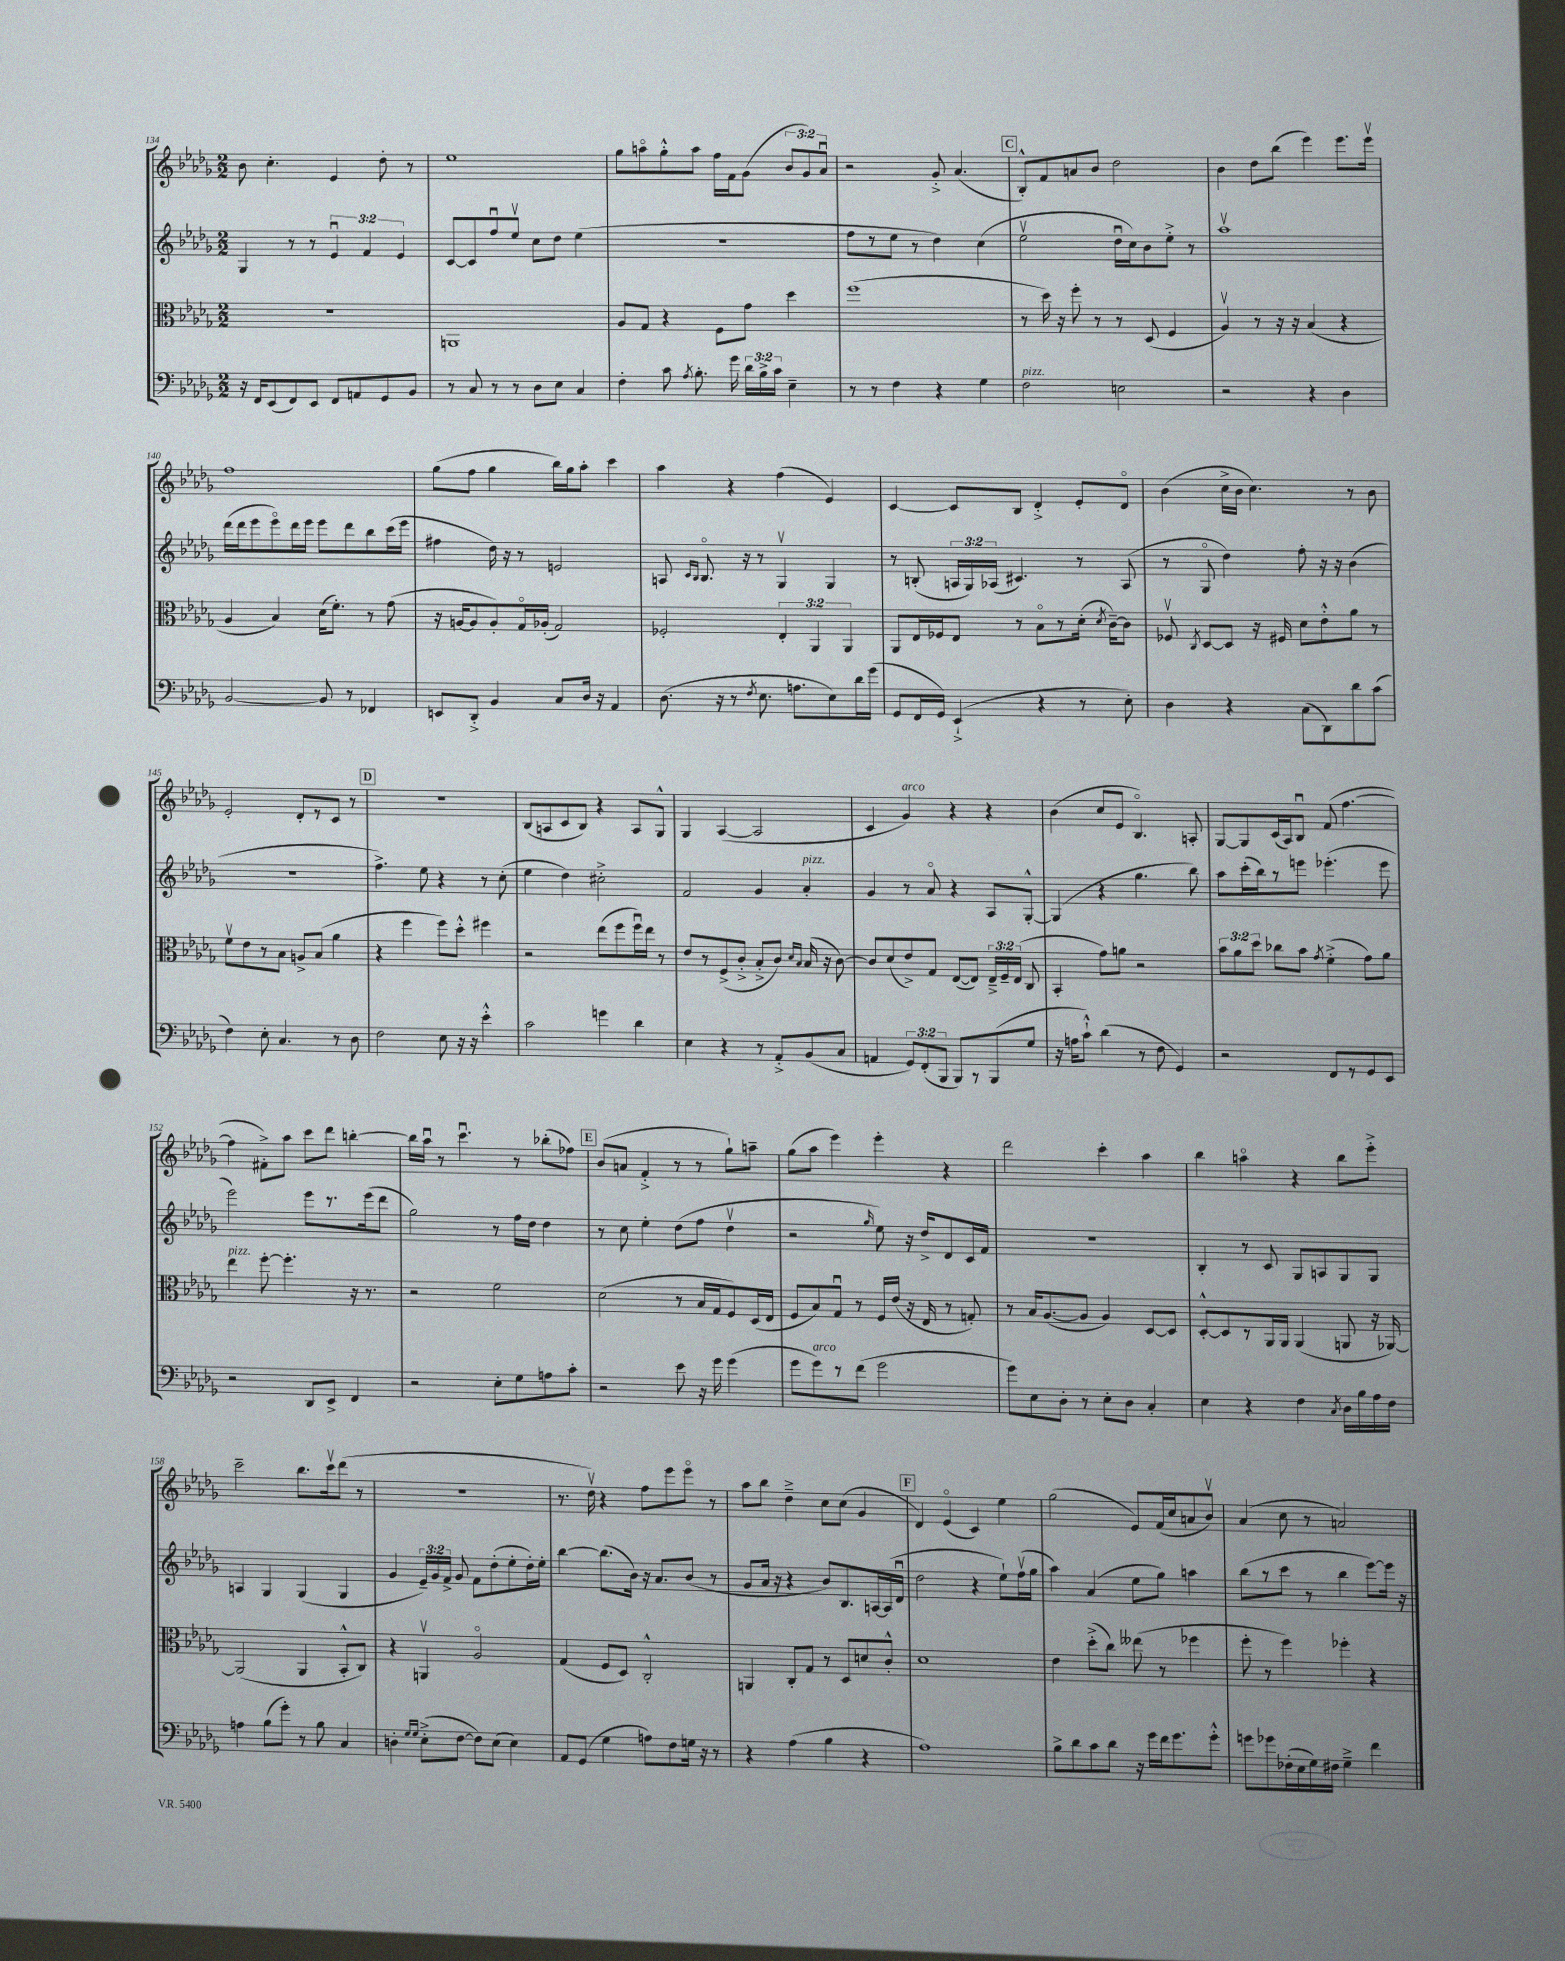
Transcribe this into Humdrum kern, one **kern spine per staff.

**kern	**kern	**kern	**kern
*part4	*part3	*part2	*part1
*staff4	*staff3	*staff2	*staff1
*clefF4	*clefC3	*clefG2	*clefG2
*k[b-e-a-d-g-]	*k[b-e-a-d-g-]	*k[b-e-a-d-g-]	*k[b-e-a-d-g-]
*M2/2	*M2/2	*M2/2	*M2/2
=134	=134	=134	=134
16r	1r	4G-/	8b-\
16FF/KL	.	.	.
(8EE-/	.	.	4.cc'\
8FF/)	.	8r	.
8EE-/J	.	8r	.
8FF/L	.	6e-u/	4e-/
8AAn/	.	.	.
.	.	6f/	.
8GG-/	.	.	8dd-'\
.	.	6e-/	.
8BB-/J	.	.	8r
=135	=135	=135	=135
8r	1AAn	[8c/L	1ee-
8C/	.	8c/]	.
8r	.	8ffu/	.
8r	.	8ee-v/J	.
8D-\L	.	8cc\L	.
8E-\J	.	8dd-\J	.
4C/	.	(4ee-\	.
=136	=136	=136	=136
4F'\	8A-/L	1r	8gg-\L
.	8G-/J	.	8aan\
8c\	4r	.	8gg-'^^\
8qA-/	.	.	.
8.B-'\	.	.	8aa\J
.	8F\L	.	16ff\LL
16g-\	.	.	16f\J
24d-\LL	8g-\J	.	(8g-\J
24B-^\	.	.	.
24c\JJ	.	.	.
4E-~\	4dd-\	.	12b-/L
.	.	.	12g-/)
.	.	.	12a-u/J
=137	=137	=137	=137
8r	(1ff	8ff\L	2r
8r	.	8r	.
4F\	.	8ee-\J	.
.	.	8r	.
4r	.	4dd-\)	8g-'^/
.	.	.	(4.a-/
4G-\	.	(4cc\	.
!!LO:REH:place=s1:t=C
=138	=138	=138	=138
!LO:TX:a:i:t=pizz.	!	!	!
2F\	8r	2ee-v\	8B-'^^/L)
.	16dd-\)	.	8f/
.	16r	.	.
.	8ff'\	.	8an/
.	8r	.	8b-/J
2En\	8r	16dd-u\LL	2dd-\
.	.	16cc\J)	.
.	(8D-/	8b-\	.
.	4F/	8ee-'^\J	.
.	.	8r	.
=139	=139	=139	=139
2r	4A-v/)	1aa-v	4b-\
.	8r	.	8dd-\L
.	16r	.	(8bb-\J
.	16r	.	.
4r	(4B-/	.	4eee-\)
4D-\	4r	.	8.eee-\L
.	.	.	16eee-v\Jk
!!LO:LB:g=z
=140	=140	=140	=140
[2BB-/	4A-/	(16ddd-\LL	1ff
.	.	16ddd-\J	.
.	.	8eee-\	.
.	4B-/)	8eee-\)	.
.	.	16ddd-\L	.
.	.	16eee-\JJ	.
8BB-/]	(16d-\KL	8eee-\L	.
.	8.f'\J)	.	.
8r	.	8ddd-\	.
4FF-X/	8r	8bb-\	.
.	(8g-\	(16ccc\L	.
.	.	16eee-\JJ	.
=141	=141	=141	=141
8EEn/L	16r	4ff#X\	(8gg-\L
.	[16An/KL	.	.
8DD-'^/J	8A/]	.	8ff\J
4BB-/	8A'/)	16dd-\)	4gg-\
.	.	16r	.
.	16G-/L	8r	.
.	(16A-X'/JJ	.	.
8C/L	2G-/)	2en/	16bb-\LL)
.	.	.	16gg-\J
16D-/Jk	.	.	8aa-'\J
16r	.	.	.
4AA-/	.	.	4ccc\
=142	=142	=142	=142
(8.D-\	2F-X'/	8An/	4aa-\
.	.	16qqc/LL	.
.	.	16qqB-/JJ	.
.	.	8.B-/	.
16r	.	.	.
8r	.	.	4r
.	.	16r	.
8qF/	.	.	.
8.E-\	.	8r	.
.	6E-'/	4G-v/	(4ff\
8.An\L	.	.	.
.	6AA-/	.	.
8E-\)	.	4G-/	4e-/)
.	6AA-/	.	.
16d-\L	.	.	.
(16g-\JJ	.	.	.
=143	=143	=143	=143
8GG-/L	8AA-/L	8r	[4c/
16FF/L	16E-/L	(8Bn'/	.
16GG-/JJ)	16F-X/J	.	.
(4EE-`^/	8E-/J	24An/LL	8c/L]
.	.	24G-/)	.
.	.	(24A-X/JJ	.
.	8r	4.c#X/)	8B-/J
4r	8B-\L	.	4d-'^/
.	8r	.	.
8r	(16d-'\Jk	8r	8e-'/L
.	8qd-/	.	.
.	[16c~\KL)	.	.
8E-'\)	8c\J]	(8A-/	8d-/J
=144	=144	=144	=144
4D-\	8F-Xv/	8r	(4b-\
.	8qC/	.	.
.	[8D-/L	8G-/	.
4r	8D-/J]	4dd-\)	16cc^\LL
.	.	.	16b-\JJ
.	16r	.	4.cc\)
.	16F#X/	.	.
(8C\L	8d-\L	8ff'\	.
8DD-\)	8e-'^^\	16r	.
.	.	16r	.
8d-\	8a-\J	(4b-\	8r
(8c\J	8r	.	8b-\
!!LO:LB:g=z
=145	=145	=145	=145
4F\)	8fv\L	1r	2e-'/
.	8e-\	.	.
8E-'\	8r	.	.
4.C/	8B-\J	.	.
.	8An^/L	.	8d-'/L
.	(8B-/J	.	8r
8r	4a-\	.	8c/J
8D-\	.	.	8r
!!LO:REH:place=s1:t=D
=146	=146	=146	=146
2F\	4r	4.ff^\)	1r
.	4ff\	.	.
.	.	8ee-\	.
8E-\	8ff\L)	4r	.
16r	8dd-'^^\J	.	.
16r	.	.	.
4e-'^^\	4ff#X\	8r	.
.	.	(8cc'\	.
=147	=147	=147	=147
2c\	2r	4ee-\	(8B-/L
.	.	.	8An/
.	.	4dd-\)	8c/
.	.	.	8B-/J)
4gn\	(8ee-\L	2cc#X'^\	4r
.	8ff\	.	.
4d-\	16ffu\L)	.	8A/L
.	16ee-\JJ	.	.
.	8r	.	8G-^^/J
=148	=148	=148	=148
4E-\	8e-/L	2f/	4G-/
.	8r	.	.
4r	(8F^/	.	([4A-/
.	8c'^/J	.	.
8r	8B-'^/L	4g-/	2A-/]
8AA-'^/L	8c/J)	.	.
.	16qqd-/LL	.	.
.	16qqB-/JJ	.	.
!	!	!LO:TX:a:i:t=pizz.	!
(8BB-/	(16B-/	4a-'/	.
.	16r	.	.
8C/J	[8c\)	.	.
=149	=149	=149	=149
4AAn/	8c/L]	4g-/	4c/
.	(8d-/	.	.
!	!	!	!LO:TX:a:i:t=arco
12GG-/L)	8e-^/)	8r	4g-/)
(12FF'/	.	.	.
.	8G-/J	8a-/	.
12BBB-/J	.	.	.
8BBB-/L)	([8E-/L	4r	4r
8r	8E-/J])	.	.
(8BBB-/	24E-~^/LL	8A-/L	4r
.	24F~/	.	.
.	(24E-/JJ	.	.
8G-/J	8C/	[8G-'^^/J	.
=150	=150	=150	=150
16r	4BB-'/	(4G-/]	(4b-\
16An\KL	.	.	.
8c`^^\J)	.	.	.
(4d-\	8g-\L)	4r	8cc/L
.	8an\J	.	8e-/J
8r	2r	4.gg-\	4.B-/)
8F\	.	.	.
4GG-/)	.	.	.
.	.	8bb-\)	8An'/
=151	=151	=151	=151
2r	12b-\L	8aa-\L	[8G-/L
.	12a-\	.	.
.	.	(16ccc'\L	8G-/]
.	12dd-\J	.	.
.	.	16bb-\J)	.
.	8cc-X\L	8r	(16c/L
.	.	.	16A-/J)
.	8b-\J	8eeen\J	8B-u/J
.	8qg-/	.	.
8FF/L	(4f'^\	(4.eee-X'\	(8f/
8r	.	.	[4.ff\
8GG-/	8g-\L)	.	.
8EE-/J	8a-\J	8eee-\	.
!!LO:LB:g=z
=152	=152	=152	=152
!	!LO:TX:a:i:t=pizz.	!	!
2r	4ee-\	2eee-\)	4ff\]
.	[8ff'\	.	8f#X'^\L)
.	4.ff'\]	.	8aa-\J
8DD-/L	.	8eee-\L	8ccc\L
8EE-^/J	.	8.r	8ddd-\J
4FF/	16r	.	[4bbn'\
.	8.r	(16eee-\k	.
.	.	8ddd-\J	.
=153	=153	=153	=153
2r	2r	2gg-\)	16bb\LL]
.	.	.	16aa-u\JJ
.	.	.	8r
.	.	.	4.cccu\
8E-'\L	2f\	8r	.
8G-\	.	16ff\LL	8r
.	.	16dd-\JJ	.
8An\	.	4dd-\	(8bb-X'\L
8c'\J	.	.	8ff-X\J)
!!LO:REH:place=s1:t=E
=154	=154	=154	=154
2r	(2d-\	8r	(8b-/L
.	.	8cc\	8an/J
.	.	4ee-'\	4f'^/
8e-\	8r	(8dd-\L	8r
16r	16B-/LL	8ff\J	8r
16g-\	16G-/J	.	.
(4g-\	8F/)	4dd-v\	8gg-`\L)
.	(16D-/L	.	8aan~\J
.	16E-/JJ	.	.
=155	=155	=155	=155
8g-\L	8F/L	2r	(8gg-\L
!LO:TX:a:i:t=arco	!	!	!
8g-\)	8B-/)	.	8aa-\J
8r	8G-u/J	.	4eee-\)
(8f\J	8r	.	.
.	.	16qqgg-/	.
2g-\	16F/LL	8ee-\)	4eee-'\
.	(16e-/JJ	.	.
.	16r	16r	.
.	16E-/	16dd-^/KL	.
.	8r	8d-/	4r
.	8Gn'/)	16c/L	.
.	.	16f/JJ	.
=156	=156	=156	=156
8g-\L)	8r	1r	2ddd-\
8E-\	16B-/KL	.	.
.	([8.A-/	.	.
8D-'\J	.	.	.
8r	8A-/J]	.	.
8E-'\L	4A-/)	.	4ccc'\
8D-\J	.	.	.
4C'/	[8D-/L	.	4aa-\
.	8D-/J]	.	.
=157	=157	=157	=157
4E-\	[8D-'^^/L	4B-'/	4bb-\
.	8D-/]	.	.
4r	8r	8r	4aan\
.	16AA-/L	8c/	.
.	16AA-/JJ	.	.
4F\	(4AA-/	8G-/L	4r
.	.	8An/	.
8qC/	.	.	.
16D-\LL	8AAn/	8G-/	8bb-\L
16B-\	.	.	.
16A-\	16r	8G-/J	8eee-'^\J
16F\JJ	[16AA-X/)	.	.
!!LO:LB:g=z
=158	=158	=158	=158
4An\	(2AA-/]	4An/	2ccc~\
(8B-\L	.	4G-/	.
8g-'\J)	.	.	.
8r	4AA-/	(4G-/	8.bb-\L
8B-\	.	.	.
.	.	.	16cccv\k
4C/	8BB-'^^/L	4G-/	(8ddd-\J
.	8C/J)	.	8r
=159	=159	=159	=159
4Dn'\	4r	4g-/	1r
16qqG-/LL	.	.	.
16qqG-/JJ	.	.	.
(8E-'^\L	4AAnv/	24e-~/LL)	.
.	.	24g-/	.
.	.	24f^/JJ	.
[8F\J	.	8g-/	.
8F\L])	2A-/	8f\L	.
(8E-\J	.	(8dd-'\	.
4E-\)	.	8ee-'\	.
.	.	16dd-'\L)	.
.	.	16ee-'\JJ	.
=160	=160	=160	=160
8AA-/L	(4G-/	[4bb-\	8.r
(8GG-/J	.	.	.
.	.	.	16dd-v\)
4G-\	8F/L	(8.bb-\L]	4r
.	8D-/J)	.	.
.	.	16b-\Jk)	.
8An\L)	2C'^^/	16r	8ff\L
.	.	8.a-/L	.
8F\	.	.	8eee-\
16Gn\Jk	.	(8b-/J	8eee-\J
16r	.	.	.
8r	.	8r	8r
=161	=161	=161	=161
4r	4AAn/	8g-/L	8aa-\L
.	.	16a-/Jk	8bb-\J
.	.	16r	.
(4A-\	8C'/L	4r	4dd-~^\
.	8G-/J	.	.
4B-\	8r	8b-/L)	8cc\L
.	8D-/L	8.B-/	(8cc\J
4r	8dn/	.	4g-/
.	.	[16An/L	.
.	8c'^^/J	(16A/]	.
.	.	16d-u/JJ	.
!!LO:REH:place=s1:t=F
=162	=162	=162	=162
1A-)	1d-	2dd-\	4d-/)
.	.	.	(4e-/
.	.	4r	4c/)
.	.	8ee-`\L)	4ee-\
.	.	(16ffv\L	.
.	.	16gg-\JJ	.
=163	=163	=163	=163
8B-^\L	4e-\	4aa-\)	(2gg-\
8d-\	.	.	.
8c\	(8dd-'^\L	(4a-/	.
8d-\J	8cc\J)	.	.
16r	(8ee--X\	8ee-\L	8e-/L)
16g-\LL	.	.	.
16f\J	8r	8gg-\J)	(16f/L
8.g-\	.	.	16cc/J
.	4ff-X\	4aan\	8an/
8g-'^^\J	.	.	8b-v/J)
=164	=164	=164	=164
8gn\L	8ff'\	(8bb-\L	(4a-/
8g-X\	8r	8r	.
(16F-X'\L	4ff\)	8ccc\J	8cc\
16E-\	.	.	.
16G-\)	.	8r	8r
16F#X\JJ	.	.	.
4G-~^\	4ff-X'\	4bb-\	2an/)
4f\	4r	[8eee-\L)	.
.	.	16eee-\Jk]	.
.	.	16r	.
==	==	==	==
*-	*-	*-	*-
